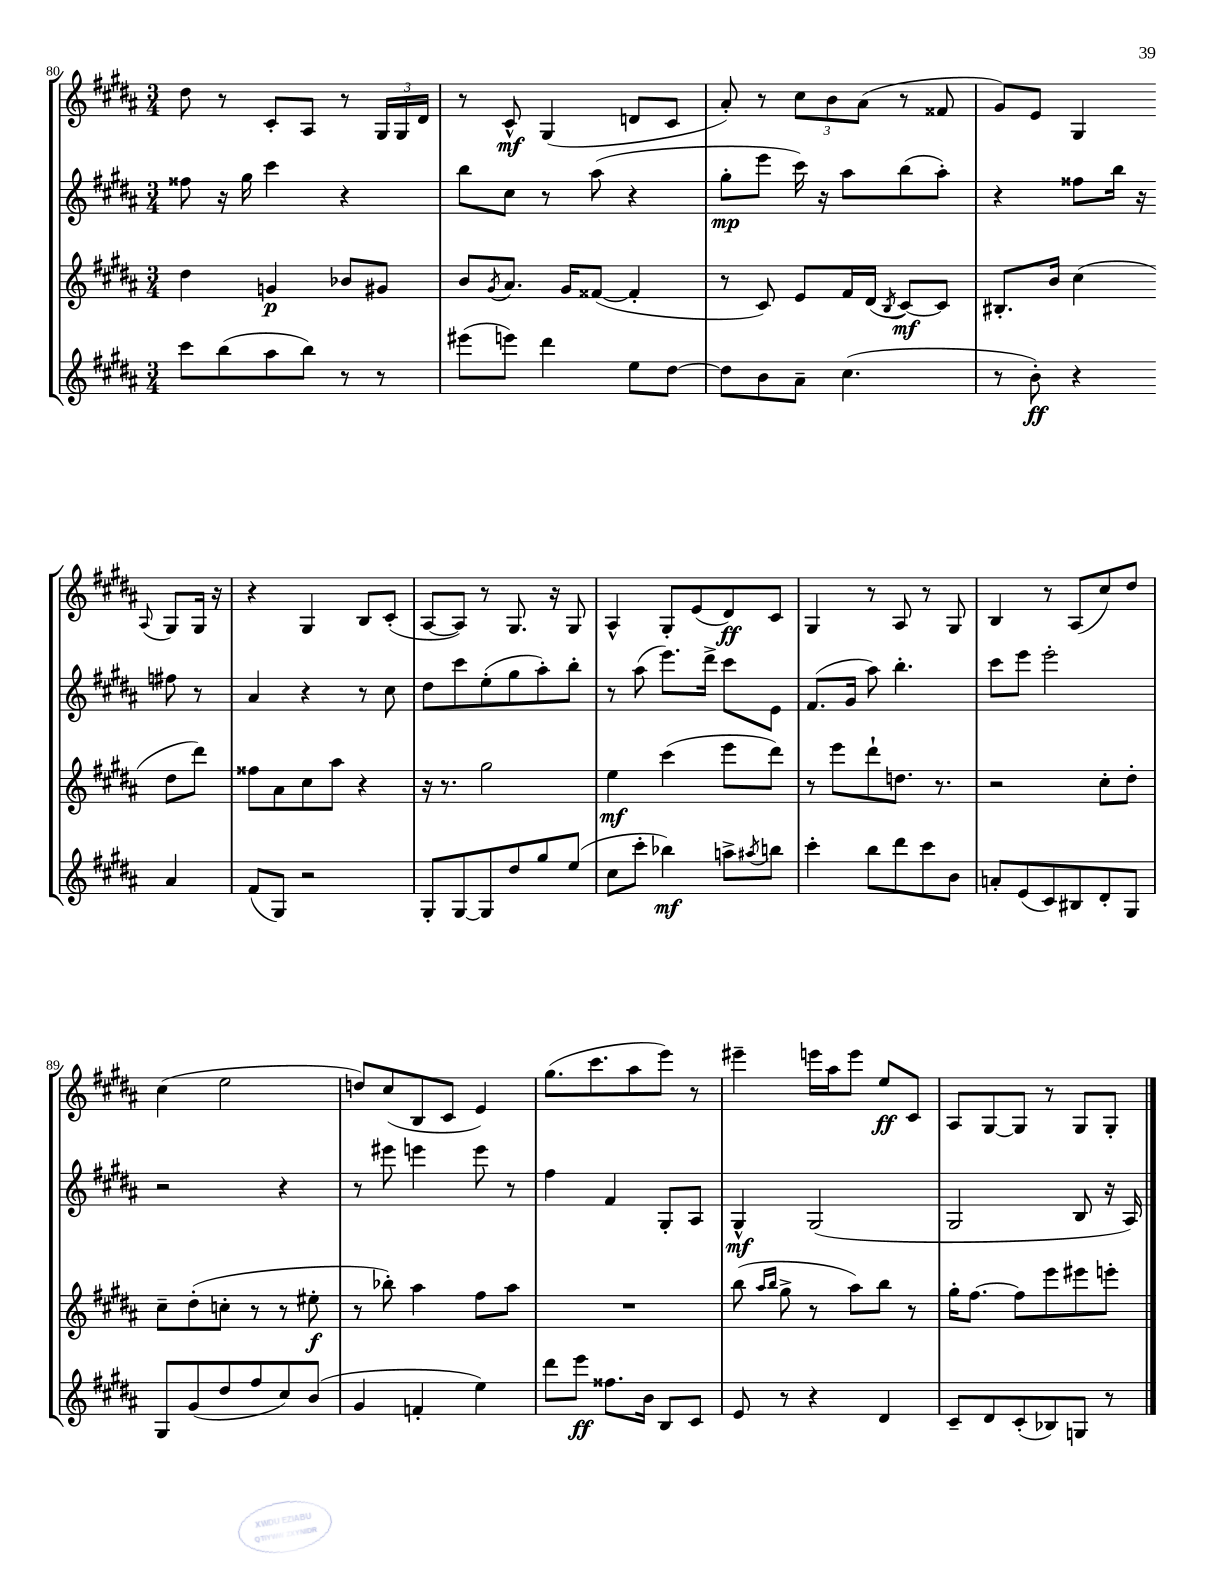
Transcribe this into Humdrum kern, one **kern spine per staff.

**kern	**kern	**kern	**kern
*staff4	*staff3	*staff2	*staff1
*clefG2	*clefG2	*clefG2	*clefG2
*k[f#c#g#d#a#]	*k[f#c#g#d#a#]	*k[f#c#g#d#a#]	*k[f#c#g#d#a#]
*M3/4	*M3/4	*M3/4	*M3/4
8ccc#\L	4dd#\	8ff##\	8dd#\
(8bb\	.	16r	8r
.	.	16gg#\	.
8aa#\	4g/	4ccc#\	8c#'/L
8bb\J)	.	.	8A#/J
8r	8b-/L	4r	8r
8r	8g#/J	.	24G#/LL
.	.	.	24G#/
.	.	.	24d#/JJ
=	=	=	=
(8eee#\L	8b/L	8bb\L	8r
.	8qg#/	.	.
8eee\J)	8.a#/J	8cc#\J	8c#^^/
4ddd#\	.	8r	(4G#/
.	16g#/LK	.	.
.	([8f##/J	(8aa#\	.
8ee\L	4f##'/]	4r	8d/L
[8dd#\J	.	.	8c#/J
=	=	=	=
8dd#\]L	8r	8gg#'\L	8a#'/)
8b\	8c#/)	8eee\J	8r
8a#~\J	8e/L	16ccc#\)	12cc#\L
.	.	16r	.
.	.	.	12b\
(4.cc#\	16f#/L	8aa#\L	.
.	.	.	(12a#\J
.	(16d#/JJ	.	.
.	8qB/	.	.
.	[8c#/L)	(8bb\	8r
.	8c#/]J	8aa#'\J)	8f##/
=	=	=	=
8r	8.B#'/L	4r	8g#/L)
8b'\)	.	.	8e/J
.	16b/Jk	.	.
4r	(4cc#\	8ff##\L	4G#/
.	.	16bb\Jk	.
.	.	16r	.
.	.	.	8qqA#/
4a#/	8dd#\L	8ff#\	8G#/L
.	8ddd#\J)	8r	16G#/Jk
.	.	.	16r
=	=	=	=
(8f#/L	8ff##\L	4a#/	4r
8G#/J)	8a#\	.	.
2r	8cc#\	4r	4G#/
.	8aa#\J	.	.
.	4r	8r	8B/L
.	.	8cc#\	(8c#'/J
=	=	=	=
8G#'/L	16r	8dd#\L	[8A#/L
.	8.r	.	.
[8G#/	.	8ccc#\	8A#/]J)
8G#/]	2gg#\	(8ee'\	8r
8dd#/	.	8gg#\	8.G#/
8gg#/	.	8aa#'\)	.
.	.	.	16r
(8ee/J	.	8bb'\J	8G#/
=	=	=	=
8cc#\L	4ee\	8r	4A#^^/
8ccc#'\J	.	(8aa#\	.
4bb-\)	(4ccc#\	8.eee\L)	8G#'/L
.	.	.	(8e/
.	.	16ddd#^\Jk	.
8aa^\L	8eee\L	8ccc#\L	8d#/)
8qaa#/	.	.	.
8bb\J	8ddd#\J)	8e\J	8c#/J
=	=	=	=
4ccc#'\	8r	(8.f#/L	4G#/
.	8eee\L	.	.
.	.	16g#/Jk	.
8bb\L	8ddd#`\	8aa#\)	8r
8ddd#\	8.dd\J	4.bb'\	8A#/
8ccc#\	.	.	8r
.	8.r	.	.
8b\J	.	.	8G#/
=	=	=	=
8a'/L	2r	8ccc#\L	4B/
(8e/	.	8eee\J	.
8c#/)	.	2eee'\	8r
8B#/	.	.	(8A#/L
8d#'/	8cc#'\L	.	8cc#/)
8G#/J	8dd#'\J	.	8dd#/J
=	=	=	=
8G#/L	8cc#~\L	2r	(4cc#\
(8g#/	(8dd#'\	.	.
8dd#/	8cc'\J	.	2ee\
8ff#/	8r	.	.
8cc#/)	8r	4r	.
(8b/J	8ee#'\	.	.
=	=	=	=
4g#/	8r	8r	8dd/L)
.	8bb-'\)	8eee#\	(8cc#/
4f'/	4aa#\	4eee\	8B/
.	.	.	8c#/J
4ee\)	8ff#\L	8eee\	4e/)
.	8aa#\J	8r	.
=	=	=	=
8ddd#\L	2.r	4ff#\	(8.gg#\L
8eee\J	.	.	.
.	.	.	8.ccc#\
8.ff##\L	.	4f#/	.
.	.	.	8aa#\
16b\Jk	.	.	.
8B/L	.	8G#'/L	8eee\J)
8c#/J	.	8A#/J	8r
=	=	=	=
8e/	(8bb\	4G#^^/	4eee#~\
.	16qqaa#/LL	.	.
.	16qqbb/JJ	.	.
8r	8gg#^\	.	.
4r	8r	(2G#/	16eee\LL
.	.	.	16aa#\J
.	8aa#\L)	.	8eee\J
4d#/	8bb\J	.	8ee/L
.	8r	.	8c#/J
=	=	=	=
8c#~/L	16gg#'\LK	2G#/	8A#/L
.	[8.ff#\J	.	.
8d#/	.	.	[8G#/
(8c#'/	8ff#\]L	.	8G#/]J
8B-/)	8eee\	.	8r
8G/J	8eee#\	8B/	8G#/L
8r	8eee'\J	16r	8G#'/J
.	.	16A#/)	.
==	==	==	==
*-	*-	*-	*-
